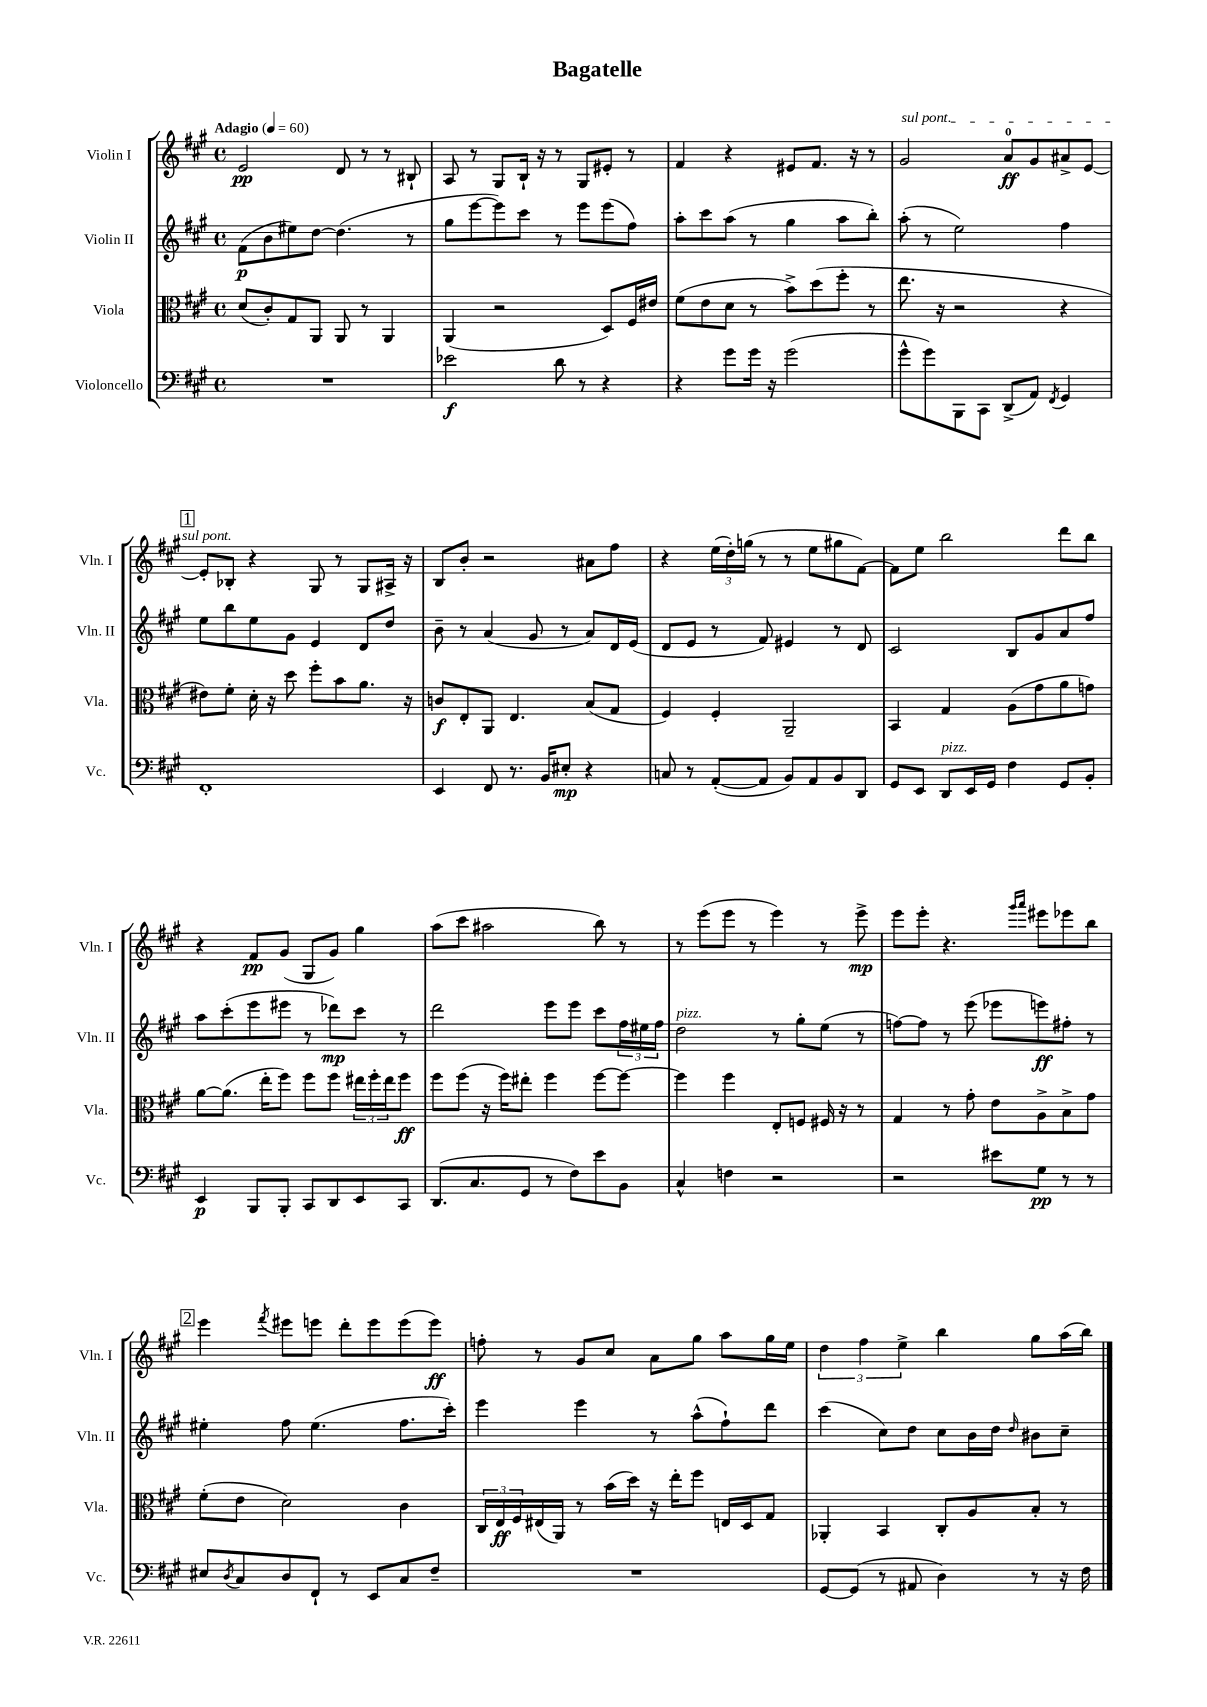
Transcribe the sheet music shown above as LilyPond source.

\header { title = "Bagatelle" }
<<
\new StaffGroup <<
\new Staff = "s0" \with { instrumentName = "Violin I" shortInstrumentName = "Vln. I" } {
    \clef treble \key a \major \defaultTimeSignature \time 4/4 \tempo "Adagio" 4 = 60
    e'2\pp d'8 r8 r8 bis8-! |
    a8 r8 gis8 b16-! r16 r8 gis8 eis'8-. r8 |
    fis'4 r4 eis'8 fis'8. r16 r8 |
    \once \override TextSpanner.bound-details.left.text = \markup { \italic "sul pont." } gis'2\startTextSpan a'8-0\ff gis'8 ais'8-> e'8~ |
    \mark \markup { \box "1" } e'8-. bes8-.\stopTextSpan r4 gis8 r8 gis8 ais16-> r16 |
    b8 b'8-. r2 ais'8 fis''8 |
    r4 \tuplet 3/2 { e''16( d''16-.) g''16( } r8 r8 e''8 gis''8 fis'8~) |
    fis'8 e''8 b''2 d'''8 b''8 |
    r4 fis'8\pp gis'8( gis8 gis'8) gis''4 |
    a''8( cis'''8 ais''2 b''8) r8 |
    r8 e'''8( e'''8 r8 e'''4) r8 e'''8->\mp |
    e'''8 e'''8-. r4. \grace { gis'''16 a'''16 } eis'''8 ees'''8 b''8 |
    \mark \markup { \box "2" } e'''4 \acciaccatura { fis'''8 } eis'''8 e'''8 d'''8-. e'''8 e'''8( e'''8\ff) |
    f''8-. r8 gis'8 cis''8 a'8 gis''8 a''8 gis''16 e''16 |
    \tuplet 3/2 { d''4 fis''4 e''4-> } b''4 gis''8 a''16( b''16) \bar "|." |
}
\new Staff = "s1" \with { instrumentName = "Violin II" shortInstrumentName = "Vln. II" } {
    \clef treble \key a \major \defaultTimeSignature \time 4/4
    fis'8\p( b'8 eis''8) d''8~ d''4.( r8 |
    gis''8 e'''8~ e'''8) cis'''8 r8 e'''8 e'''8( fis''8) |
    a''8-. cis'''8 a''8( r8 gis''4 a''8 b''8-.) |
    a''8-.( r8 e''2) fis''4 |
    \mark \markup { \box "1" } e''8 b''8 e''8 gis'8 e'4 d'8 d''8 |
    b'8-- r8 a'4( gis'8 r8 a'8) d'16 e'16( |
    d'8 e'8 r8 fis'8) eis'4 r8 d'8 |
    cis'2 b8 gis'8 a'8 fis''8 |
    a''8 cis'''8-.( e'''8 eis'''8 r8 des'''8\mp) cis'''8 r8 |
    d'''2 e'''8 e'''8 cis'''8 \tuplet 3/2 { fis''16 eis''16 fis''16 } |
    d''2^\markup { \italic "pizz." } r8 gis''8-. e''8( r8 |
    f''8~) f''8 r8 e'''8( ees'''8 e'''8\ff) fis''8-. r8 |
    \mark \markup { \box "2" } eis''4-. fis''8 eis''4.( fis''8. cis'''16-.) |
    e'''4 e'''4 r8 a''8-^( fis''8-!) d'''8 |
    cis'''4( cis''8) d''8 cis''8 b'16 d''16 \grace { d''16 } bis'8 cis''8-- \bar "|." |
}
\new Staff = "s2" \with { instrumentName = "Viola" shortInstrumentName = "Vla." } {
    \clef alto \key a \major \defaultTimeSignature \time 4/4
    d'8( cis'8-.) gis8 a,8 a,8 r8 a,4 |
    a,4( r2 d8) fis16 eis'16 |
    fis'8( e'8 d'8 r8 b'8->) d''8( fis''8-. r8 |
    e''8. r16 r2 r4 |
    \mark \markup { \box "1" } eis'8) fis'8-. d'16-. r16 d''8 fis''8-. b'8 a'8. r16 |
    c'8\f e8-. a,8 e4. b8( gis8 |
    fis4) fis4-. a,2-- |
    b,4 gis4 a8( gis'8 a'8 g'8) |
    a'8~ a'8.( e''16-. fis''8) fis''8 fis''8 \tuplet 3/2 { eis''16 fis''16-. eis''16 } fis''8\ff |
    fis''8 fis''8( r16 fis''16) eis''8-. fis''4 fis''8~ fis''8~ |
    fis''4 fis''4 e8-. f8 fis16 r16 r8 |
    gis4 r8 gis'8-. e'8 a8-> b8-> gis'8 |
    \mark \markup { \box "2" } fis'8-.( e'8 d'2) cis'4 |
    \tuplet 3/2 { cis16 e16\ff fis16 } eis16( a,16) r8 b'16( d''16) r16 e''16-. fis''8 e16 d16 gis8 |
    aes,4-. b,4 cis8-. a8 b8-. r8 \bar "|." |
}
\new Staff = "s3" \with { instrumentName = "Violoncello" shortInstrumentName = "Vc." } {
    \clef bass \key a \major \defaultTimeSignature \time 4/4
    R1 |
    ees'2\f d'8 r8 r4 |
    r4 gis'8 gis'16 r16 gis'2( |
    gis'8-^ gis'8) b,,8 cis,8 d,8->( a,8) \acciaccatura { fis,8 } gis,4 |
    \mark \markup { \box "1" } fis,1-. |
    e,4 fis,8 r8. b,16 eis8-.\mp r4 |
    c8 r8 a,8~-.( a,8 b,8) a,8 b,8 d,8 |
    gis,8 e,8 d,8^\markup { \italic "pizz." } e,16 gis,16 fis4 gis,8 b,8-. |
    e,4\p b,,8 b,,8-. cis,8 d,8 e,8 cis,8 |
    d,8.( cis8. gis,8 r8 fis8) e'8 b,8 |
    cis4-^ f4 r2 |
    r2 eis'8 gis8\pp r8 r8 |
    \mark \markup { \box "2" } eis8 \acciaccatura { d8 } cis8 d8 fis,8-! r8 e,8 cis8 fis8-- |
    R1 |
    gis,8~ gis,8( r8 ais,8 d4) r8 r16 fis16 \bar "|." |
}
>>
>>
\layout { \context { \Score \remove "Bar_number_engraver" } }
